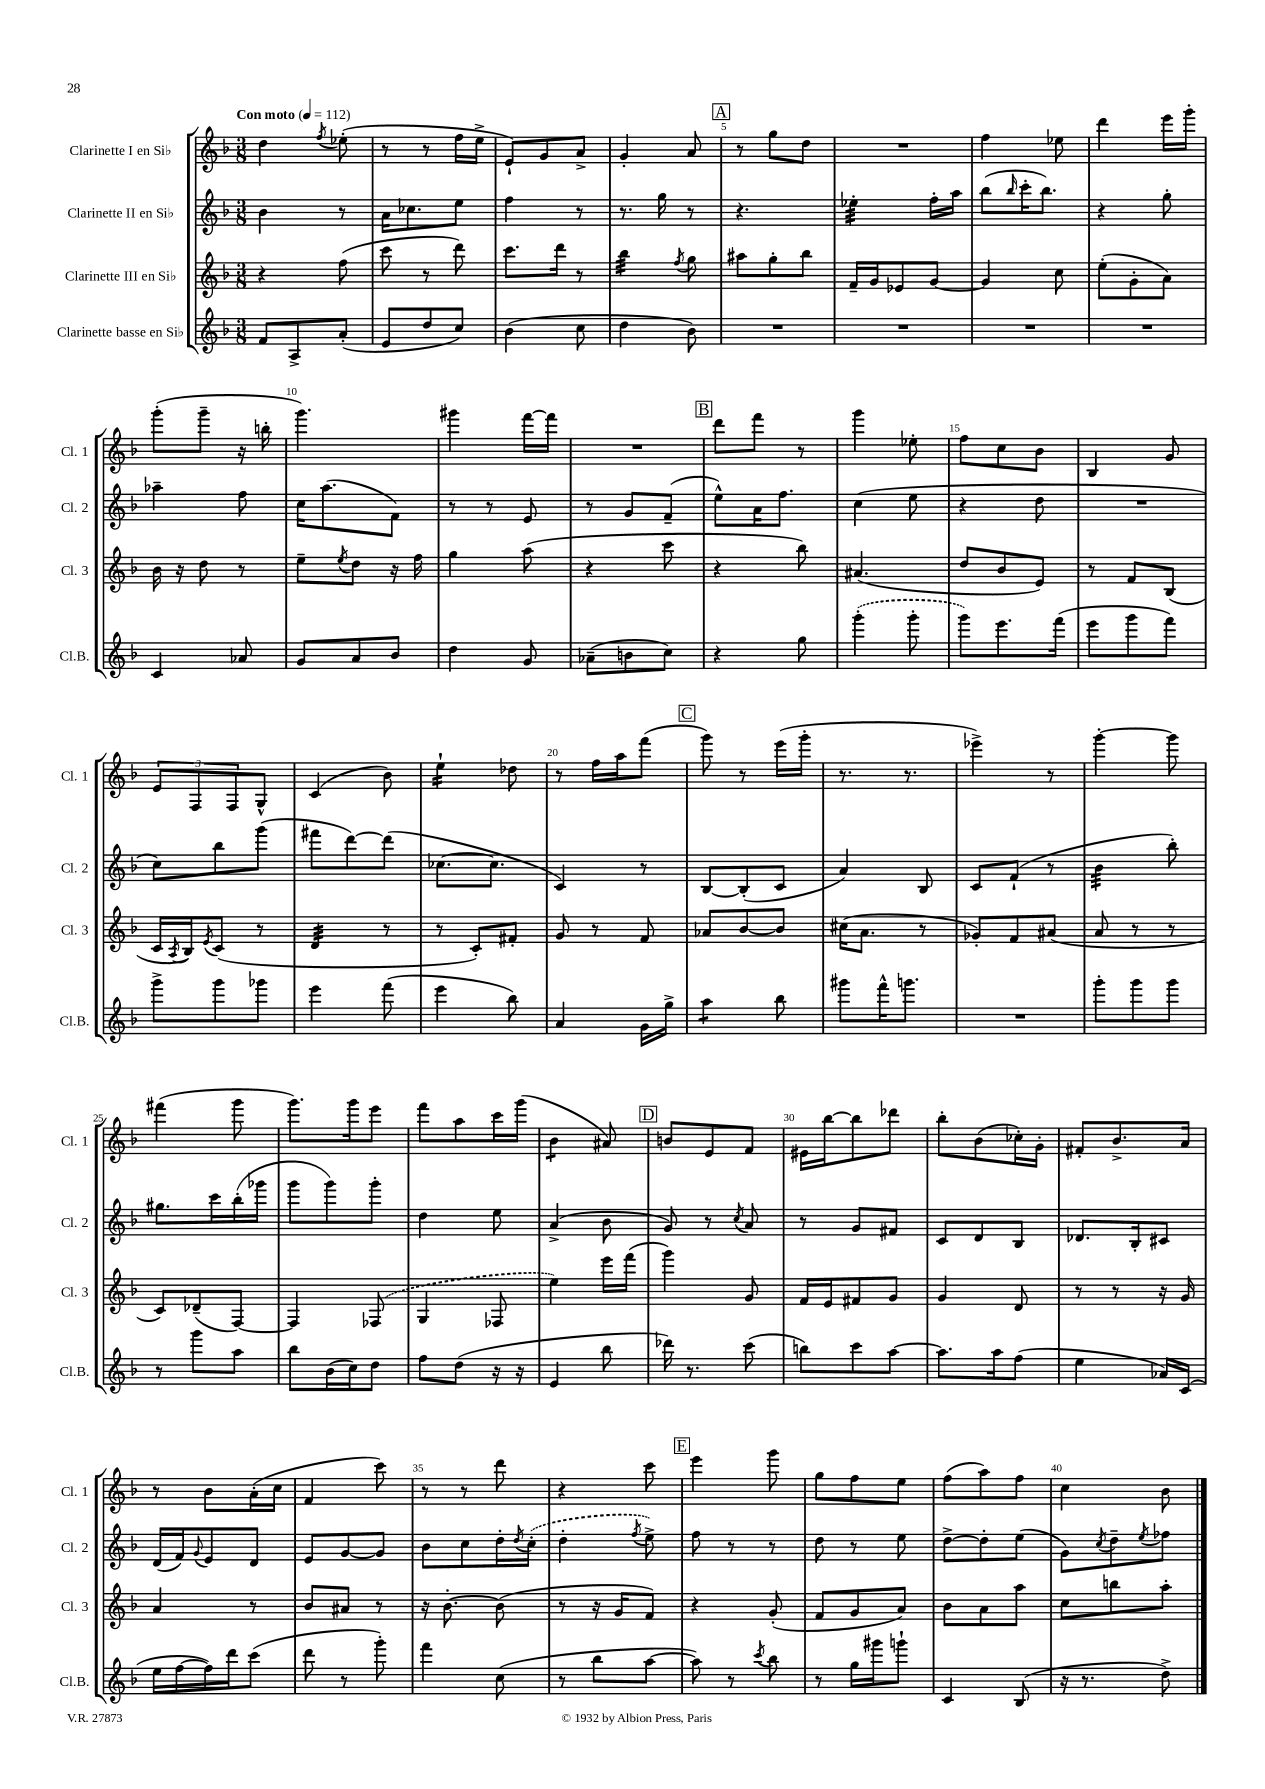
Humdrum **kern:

**kern	**kern	**kern	**kern
*staff4	*staff3	*staff2	*staff1
*clefG2	*clefG2	*clefG2	*clefG2
*k[b-]	*k[b-]	*k[b-]	*k[b-]
*M3/8	*M3/8	*M3/8	*M3/8
*MM112	*MM112	*MM112	*MM112
8f	4r	4b-	4dd
8A^	.	.	.
.	.	.	8qff
(8a'	(8ff	8r	(8ee-'
=	=	=	=
8e	8ccc	16a	8r
.	.	8.cc-	.
8dd	8r	.	8r
8cc)	8ddd)	8ee	16ff
.	.	.	16ee^
=	=	=	=
(4b-	8.ccc	4ff	8e`)
.	.	.	8g
.	16ddd	.	.
8cc	8r	8r	8a^
=	=	=	=
4dd	4bb-	8.r	4g'
.	.	16gg	.
.	8qff	.	.
8b-)	8gg	8r	8a
=	=	=	=
4.r	8aa#	4.r	8r
.	8gg'	.	8gg
.	8bb-	.	8dd
=	=	=	=
4.r	16f~	4ee-'	4.r
.	16g	.	.
.	8e-	.	.
.	[8g	16ff'	.
.	.	16aa	.
=	=	=	=
4.r	4g]	(8bb-	4ff
.	.	16qqbb-	.
.	.	16ccc'	.
.	.	8.bb-)	.
.	8cc	.	8ee-
=	=	=	=
4.r	(8ee'	4r	4ddd
.	8g'	.	.
.	8a)	8gg'	16eee
.	.	.	16ggg'
=	=	=	=
4c	16b-	4aa-~	(8ggg'
.	16r	.	.
.	8dd	.	8ggg~
8a-	8r	8ff	16r
.	.	.	16bb'
=	=	=	=
8g	8ee~	16cc	4.ggg)
.	.	(8.aa	.
.	8qee	.	.
8a	8dd	.	.
8b-	16r	8f)	.
.	16ff	.	.
=	=	=	=
4dd	4gg	8r	4ggg#
.	.	8r	.
8g	(8aa	8e	[16fff
.	.	.	16fff]
=	=	=	=
(8a-~	4r	8r	4.r
8b	.	8g	.
8cc)	8ccc	(8f~	.
=	=	=	=
4r	4r	8ee^^)	8ddd
.	.	16a	8fff
.	.	8.ff	.
8gg	8bb-)	.	8r
=	=	=	=
(4ggg'	(4.a#	(4cc	4ggg
8ggg'	.	8ee	8ee-'
=	=	=	=
8ggg)	8dd	4r	8ff
8.eee	8b-	.	8cc
.	8e)	8dd	8b-
(16fff	.	.	.
=	=	=	=
8eee	8r	4.r	4B-
8ggg	8f	.	.
8fff)	(8B-	.	8g
=	=	=	=
8ggg^	16c	8cc)	12e
.	8qA	.	.
.	16B-)	.	.
.	.	.	12F
.	8qe	.	.
8ggg	(8c	8bb-	.
.	.	.	12F
8ggg-	8r	(8ggg	8G^^
=	=	=	=
4eee	4d	8fff#	(4c
.	.	[8ddd)	.
(8fff	8r	(8ddd]	8b-)
=	=	=	=
4eee	8r	[8.cc-	4ee`
.	8c')	.	.
.	.	8.cc-]	.
8bb-)	8f#'	.	8dd-
=	=	=	=
4a	8g	4c)	8r
.	8r	.	16ff
.	.	.	16aa
16g	8f	8r	(8fff
16gg^	.	.	.
=	=	=	=
4aa	8a-	[8B-	8ggg)
.	[8b-	(8B-']	8r
8bb-	8b-]	8c	(16eee
.	.	.	16ggg'
=	=	=	=
8ggg#	(16cc#	4a)	8.r
.	8.a	.	.
16fff^^	.	.	.
8.ggg	.	.	8.r
.	8r	8B-	.
=	=	=	=
4.r	8g-')	8c	4eee-^)
.	8f	(8f`	.
.	(8a#	8r	8r
=	=	=	=
8ggg'	8a	4b-	[4ggg'
8ggg	8r	.	.
8ggg	8r	8bb-')	8ggg]
=	=	=	=
8r	8c)	8.gg#	(4fff#
8ggg	(8d-~	.	.
.	.	16ccc	.
8aa	[8F)	(16bb-'	8ggg
.	.	16ggg-	.
=	=	=	=
8bb-	4F]	8ggg	8.ggg)
(16b-	.	8ggg)	.
16cc)	.	.	16ggg
8dd	(8F-	8ggg'	8eee
=	=	=	=
8ff	4G	4dd	8fff
(8dd	.	.	8aa
16r	8F-	8ee	16ccc
16r	.	.	(16ggg
=	=	=	=
4e	4ee)	(4a^	4b-
8bb-	16eee	8b-	8a#)
.	(16fff	.	.
=	=	=	=
16ddd-)	4ggg)	8g)	8b
8.r	.	.	.
.	.	8r	8e
.	.	8qcc	.
(8ccc	8g	8a	8f
=	=	=	=
8bb)	16f	8r	16e#
.	16e	.	[16bb-
8ccc	8f#	8g	8bb-]
[8aa	8g	8f#	8ddd-
=	=	=	=
8.aa]	4g	8c	8bb-'
.	.	8d	(8b-
16aa	.	.	.
(8ff	8d	8B-	16cc-')
.	.	.	16g'
=	=	=	=
4ee	8r	8.d-	8f#'
.	8r	.	8.b-^
.	.	16B-'	.
16a-)	16r	8c#	.
(16c	16g	.	16a
=	=	=	=
16ee	4a	(16d	8r
[16ff	.	16f)	.
.	.	8qqg	.
16ff])	.	8e	8b-
16ddd	.	.	.
(8ccc	8r	8d	(16a'
.	.	.	16cc
=	=	=	=
8ddd	8b-	8e	4f
8r	8a#	[8g	.
8ggg')	8r	8g]	8ccc)
=	=	=	=
4fff	16r	8b-	8r
.	[8.b-'	.	.
.	.	8cc	8r
(8cc	(8b-]	16dd'	8ddd
.	.	8qdd	.
.	.	(16cc'	.
=	=	=	=
8r	8r	4dd'	4r
8bb-	16r	.	.
.	16g	.	.
.	.	8qff	.
[8aa	8f)	8ee^)	8ccc
=	=	=	=
8aa])	4r	8ff	4eee
8r	.	8r	.
8qccc	.	.	.
8bb-	(8g'	8r	8ggg
=	=	=	=
8r	8f	8dd	8gg
16gg	8g	8r	8ff
16ggg#	.	.	.
8ggg`	8a)	8ee	8ee
=	=	=	=
4c	8b-	[8dd^	(8ff
.	8a	8dd']	8aa)
(8B-	8aa	(8ee	8ff
=	=	=	=
16r	8cc	8g)	4cc
8.r	.	.	.
.	.	8qcc	.
.	8bb	8dd~	.
.	.	8qee	.
8dd^)	8aa'	8ff-	8b-
==	==	==	==
*-	*-	*-	*-
